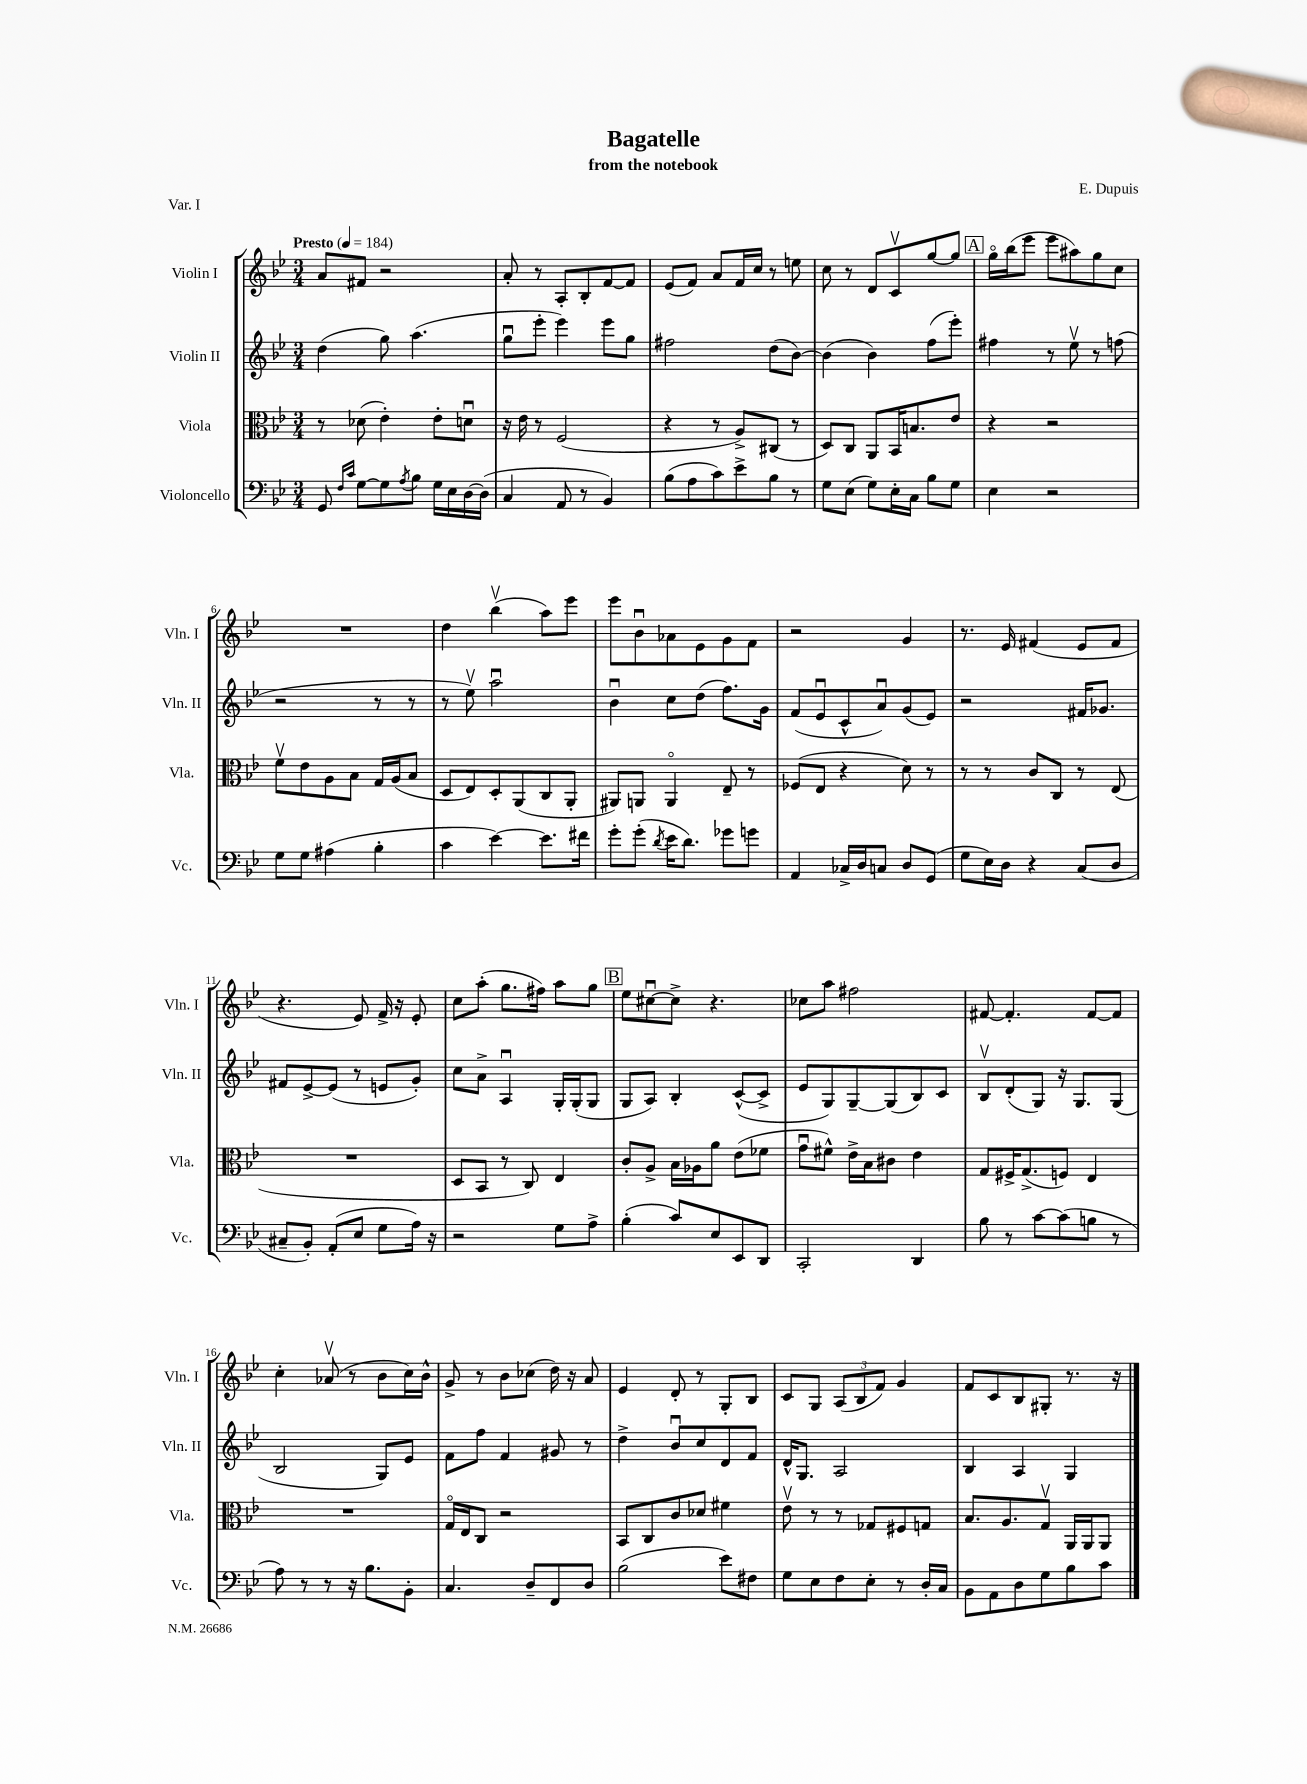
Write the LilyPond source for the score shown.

\header { title = "Bagatelle" composer = "E. Dupuis" subtitle = "from the notebook" piece = "Var. I" }
<<
\new StaffGroup <<
\new Staff = "s0" \with { instrumentName = "Violin I" shortInstrumentName = "Vln. I" } {
    \clef treble \key bes \major \numericTimeSignature \time 3/4 \tempo "Presto" 4 = 184
    a'8 fis'8 r2 |
    a'8-. r8 a8-. bes8-. f'8~ f'8 |
    ees'8( f'8) a'8 f'16 c''16 r8 e''8 |
    c''8 r8 d'8 c'8\upbow g''8~ g''8 |
    \mark \markup { \box "A" } g''16\flageolet bes''16( ees'''8 ees'''8 ais''8) g''8 c''8 |
    R2. |
    d''4 bes''4\upbow( a''8) ees'''8 |
    ees'''8 bes'8\downbow aes'8 ees'8 g'8 f'8 |
    r2 g'4 |
    r8. ees'16 fis'4( ees'8 fis'8 |
    r4. ees'8) f'16-> r16 ees'8-. |
    c''8 a''8-.( g''8. fis''16) a''8 g''8 |
    \mark \markup { \box "B" } ees''8 cis''8~\downbow cis''8-> r4. |
    ces''8 a''8 fis''2 |
    fis'8~ fis'4.-. fis'8~ fis'8 |
    c''4-. aes'8\upbow( r8 bes'8 c''16) bes'16-^ |
    g'8-> r8 bes'8 ces''8( d''16) r16 a'8 |
    ees'4 d'8-. r8 g8-. bes8 |
    c'8 g8 \tuplet 3/2 { a8( bes8 f'8) } g'4 |
    f'8 c'8 bes8 gis8-. r8. r16 \bar "|." |
}
\new Staff = "s1" \with { instrumentName = "Violin II" shortInstrumentName = "Vln. II" } {
    \clef treble \key bes \major \numericTimeSignature \time 3/4
    d''4( g''8) a''4.( |
    g''8\downbow ees'''8-. ees'''4) ees'''8 g''8 |
    fis''2 d''8( bes'8~) |
    bes'4( bes'4) f''8( ees'''8-.) |
    \mark \markup { \box "A" } fis''4 r8 ees''8\upbow r8 f''8( |
    r2 r8 r8 |
    r8 ees''8\upbow) a''2\downbow |
    bes'4\downbow c''8 d''8( f''8.) g'16 |
    f'8( ees'8\downbow c'8-^ a'8\downbow) g'8( ees'8) |
    r2 fis'16 ges'8. |
    fis'8 ees'8~-> ees'8( r8 e'8 g'8-.) |
    c''8 a'8-> a4\downbow g16-. g16-.( g8 |
    \mark \markup { \box "B" } g8 a8) bes4-. c'8~-^( c'8-> |
    ees'8 g8) g8~-- g8( bes8) c'8 |
    bes8\upbow d'8-.( g8) r16 g8. g8( |
    bes2 g8) ees'8 |
    f'8 f''8 f'4 gis'8 r8 |
    d''4-> bes'8\downbow c''8 d'8 f'8 |
    d'16-^ g8. a2 |
    bes4 a4 g4 \bar "|." |
}
\new Staff = "s2" \with { instrumentName = "Viola" shortInstrumentName = "Vla." } {
    \clef alto \key bes \major \numericTimeSignature \time 3/4
    r8 des'8( ees'4-.) ees'8-. d'8\downbow |
    r16 ees'16 r8 f2( |
    r4 r8 a8->) cis8( r8 |
    d8) c8 a,8 bes,16 b8. ees'8 |
    \mark \markup { \box "A" } r4 r2 |
    f'8\upbow ees'8 a8 bes8 g16 a16( bes8 |
    d8 ees8) d8-. a,8( c8 a,8-. |
    ais,8) a,8 a,4\flageolet ees8-- r8 |
    fes8( ees8 r4 d'8) r8 |
    r8 r8 c'8 c8 r8 ees8( |
    R2. |
    d8 bes,8 r8 c8) ees4 |
    \mark \markup { \box "B" } c'8-. a8-> bes16 aes16 a'8 ees'8( fes'8 |
    g'8\downbow fis'8-^) ees'16-> bes16 cis'8 ees'4 |
    g8 fis16-> g8.->( f8) ees4 |
    R2. |
    g16\flageolet ees16 c8 r2 |
    bes,8 c8 c'8 des'8 fis'4 |
    ees'8\upbow r8 r8 ges8 fis8 g8 |
    bes8. a8. g8\upbow a,16 a,16 a,8 \bar "|." |
}
\new Staff = "s3" \with { instrumentName = "Violoncello" shortInstrumentName = "Vc." } {
    \clef bass \key bes \major \numericTimeSignature \time 3/4
    g,8 \grace { f16 c'16 } g8~ g8 \acciaccatura { a8 } bes8 g16 ees16 d16~ d16( |
    c4 a,8 r8 bes,4) |
    bes8( a8 c'8) ees'8-> bes8 r8 |
    g8 ees8( g8) ees16-. c16 bes8 g8 |
    \mark \markup { \box "A" } ees4 r2 |
    g8 g8 ais4( bes4-. |
    c'4 ees'4~) ees'8. fis'16 |
    g'8-. g'8-.( \acciaccatura { d'8 } ees'16 d'8.) ges'8 g'8 |
    a,4 ces16-> d16 c8 d8 g,8( |
    g8 ees16) d16 r4 c8( d8 |
    cis8-- bes,8-.) a,8-.( ees8 g8 a16) r16 |
    r2 g8 a8-> |
    \mark \markup { \box "B" } bes4-.( c'8) ees8 ees,8 d,8 |
    c,2-. d,4 |
    bes8 r8 c'8~ c'8( b8 r8 |
    a8) r8 r8 r16 bes8. bes,8-. |
    c4. d8-- f,8 d8 |
    bes2( ees'8) fis8 |
    g8 ees8 f8 ees8-. r8 d16-. c16 |
    bes,8 a,8 d8 g8 bes8 c'8 \bar "|." |
}
>>
>>
